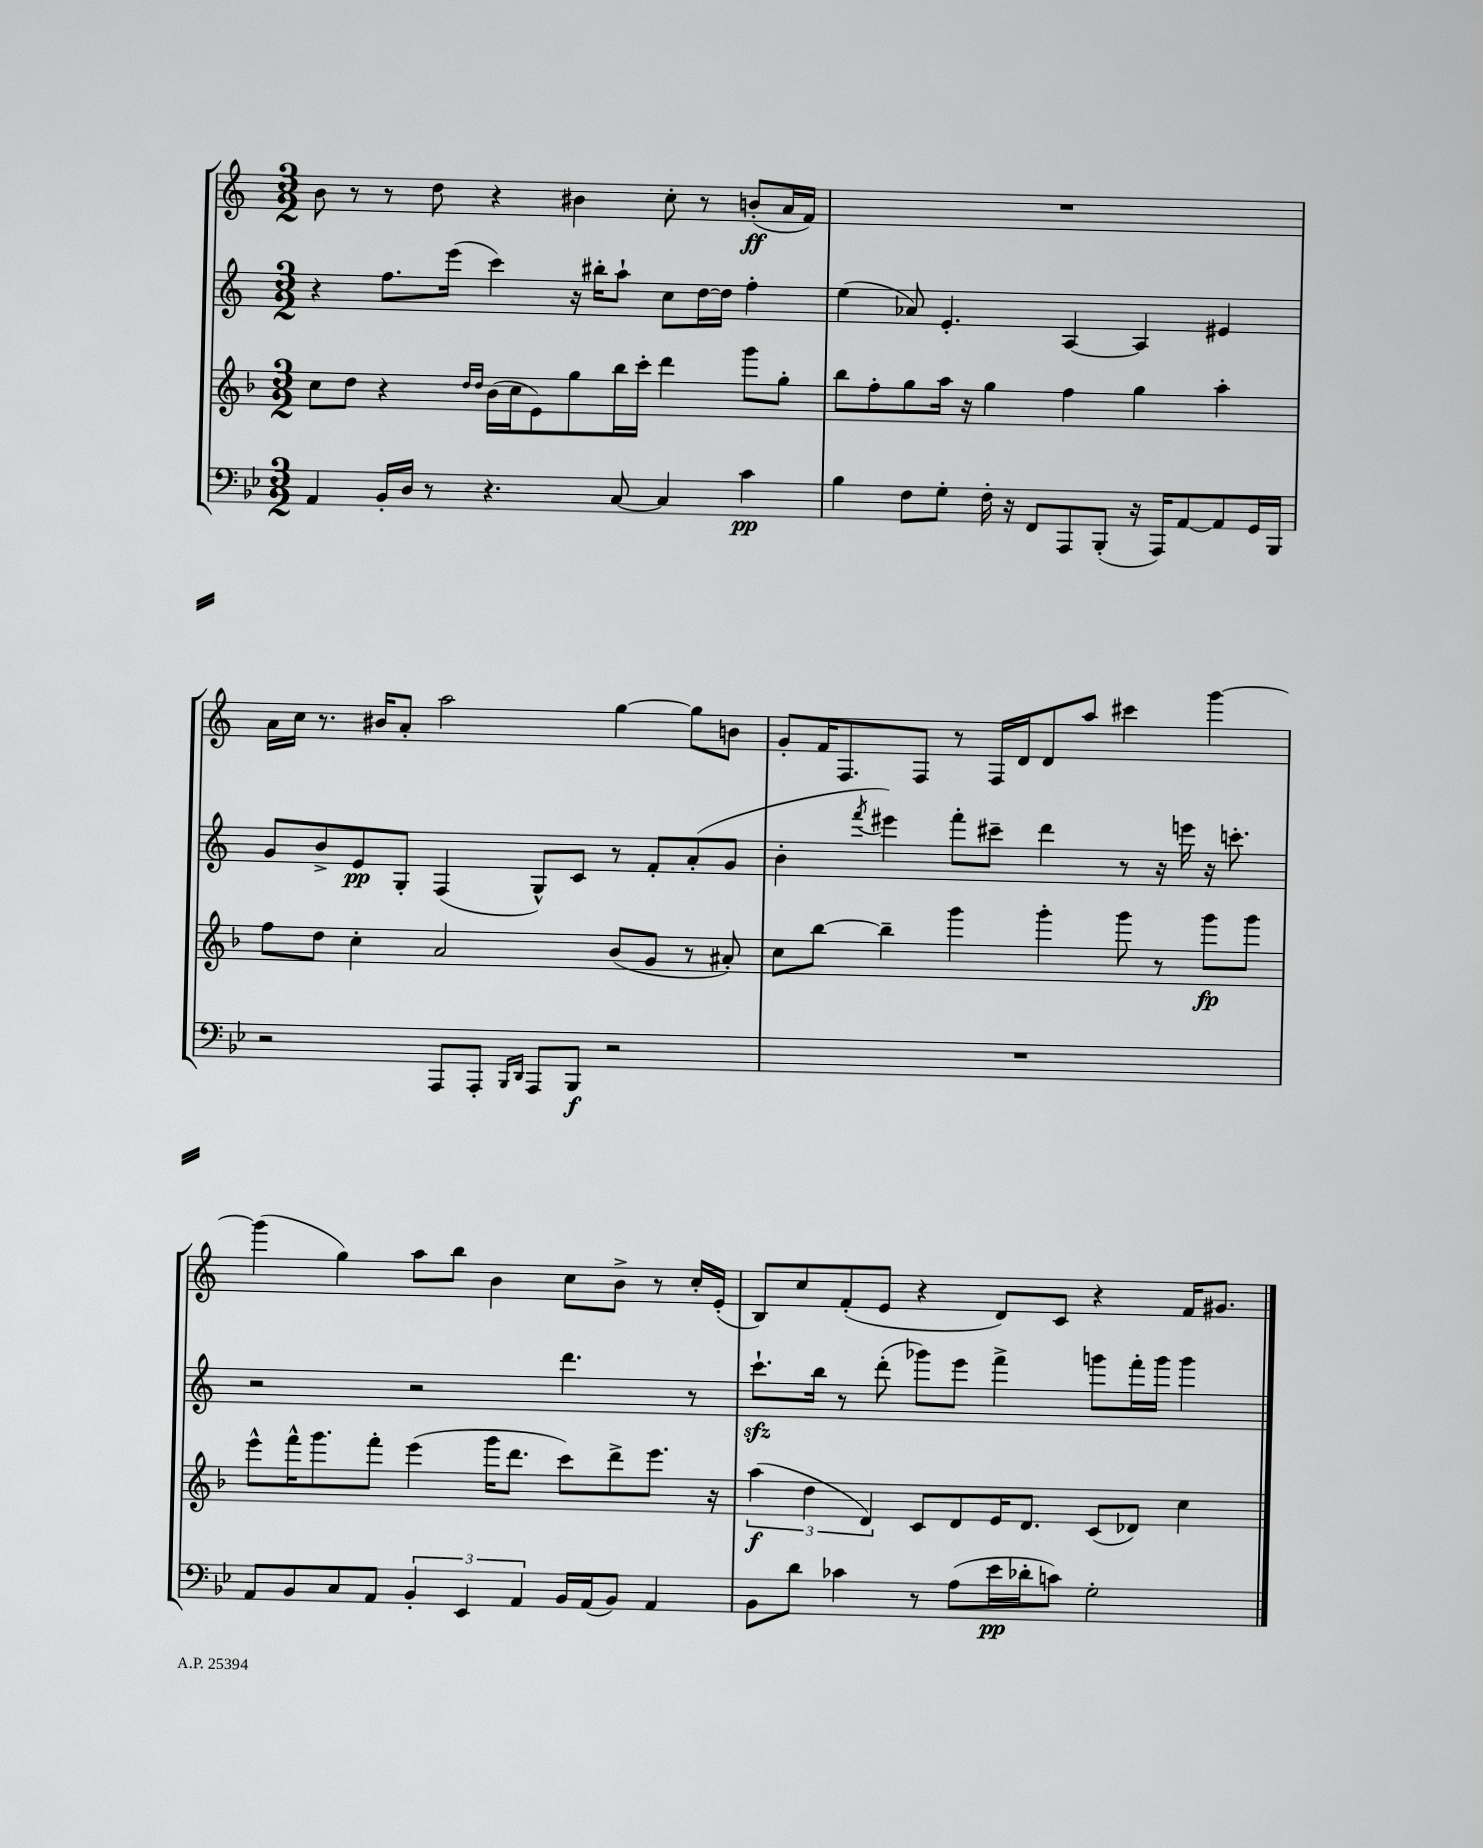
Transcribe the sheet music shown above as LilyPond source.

<<
\new StaffGroup <<
\new Staff = "s0" {
    \clef treble \key c \major \numericTimeSignature \time 3/2
    b'8 r8 r8 d''8 r4 bis'4 c''8-. r8 b'8-.\ff( a'16 f'16) |
    R1. |
    a'16 c''16 r8. bis'16 a'8-. a''2 g''4~ g''8 b'8 |
    g'8-. f'16 f8. f8 r8 f16 d'16 d'8 a''8 cis'''4 g'''4~ |
    g'''4( g''4) a''8 b''8 b'4 c''8 b'8-> r8 c''16-. e'16-.( |
    b8) c''8 f'8-.( e'8 r4 d'8) c'8 r4 f'16 gis'8. \bar "|." |
}
\new Staff = "s1" {
    \clef treble \key c \major \numericTimeSignature \time 3/2
    r4 f''8. e'''16( c'''4) r16 bis''16-. a''8-! c''8 d''16~ d''16 f''4-. |
    e''4( aes'8) e'4.-. a4~ a4 eis'4 |
    g'8 b'8-> e'8\pp g8-. f4( g8-^) c'8 r8 f'8-. a'8-.( g'8 |
    b'4-. \acciaccatura { f'''8 } eis'''4) f'''8-. cis'''8-- d'''4 r8 r16 e'''16 r16 c'''8.-. |
    r2 r2 d'''4. r8 |
    c'''8.-!\sfz b''16 r8 d'''8-.( ges'''8) e'''8 f'''4-> g'''8 f'''16-. g'''16 g'''4 \bar "|." |
}
\new Staff = "s2" {
    \clef treble \key f \major \numericTimeSignature \time 3/2
    c''8 d''8 r4 \grace { d''16 d''16 } bes'16( c''16 e'8) g''8 bes''16 c'''16-. d'''4 g'''8 g''8-. |
    bes''8 f''8-. g''8 a''16 r16 g''4 f''4 g''4 a''4-. |
    f''8 d''8 c''4-. a'2 bes'8( g'8 r8 ais'8-.) |
    c''8 bes''8~ bes''4-- g'''4 g'''4-. g'''8 r8 g'''8\fp g'''8 |
    e'''8-^ f'''16-^ g'''8. f'''8-. e'''4( g'''16 d'''8. c'''8) d'''8-> e'''8. r16 |
    \tuplet 3/2 { a''4\f( d''4 d'4) } c'8 d'8 e'16 d'8. c'8( des'8) c''4 \bar "|." |
}
\new Staff = "s3" {
    \clef bass \key bes \major \numericTimeSignature \time 3/2
    a,4 bes,16-. d16 r8 r4. c8~ c4 c'4\pp |
    bes4 f8 g8-. f16-. r16 f,8 a,,8 bes,,8-.( r16 a,,16) a,8~ a,8 g,16 bes,,16 |
    r2 a,,8 a,,8-. \grace { bes,,16 d,16 } a,,8 bes,,8\f r2 |
    R1. |
    a,8 bes,8 c8 a,8 \tuplet 3/2 { bes,4-. ees,4 a,4 } bes,16 a,16( bes,8) a,4 |
    bes,8 d'8 ces'4 r8 a8( ees'16\pp des'16-. c'8) g2-. \bar "|." |
}
>>
>>
\layout { \context { \Score \remove "Bar_number_engraver" } }
